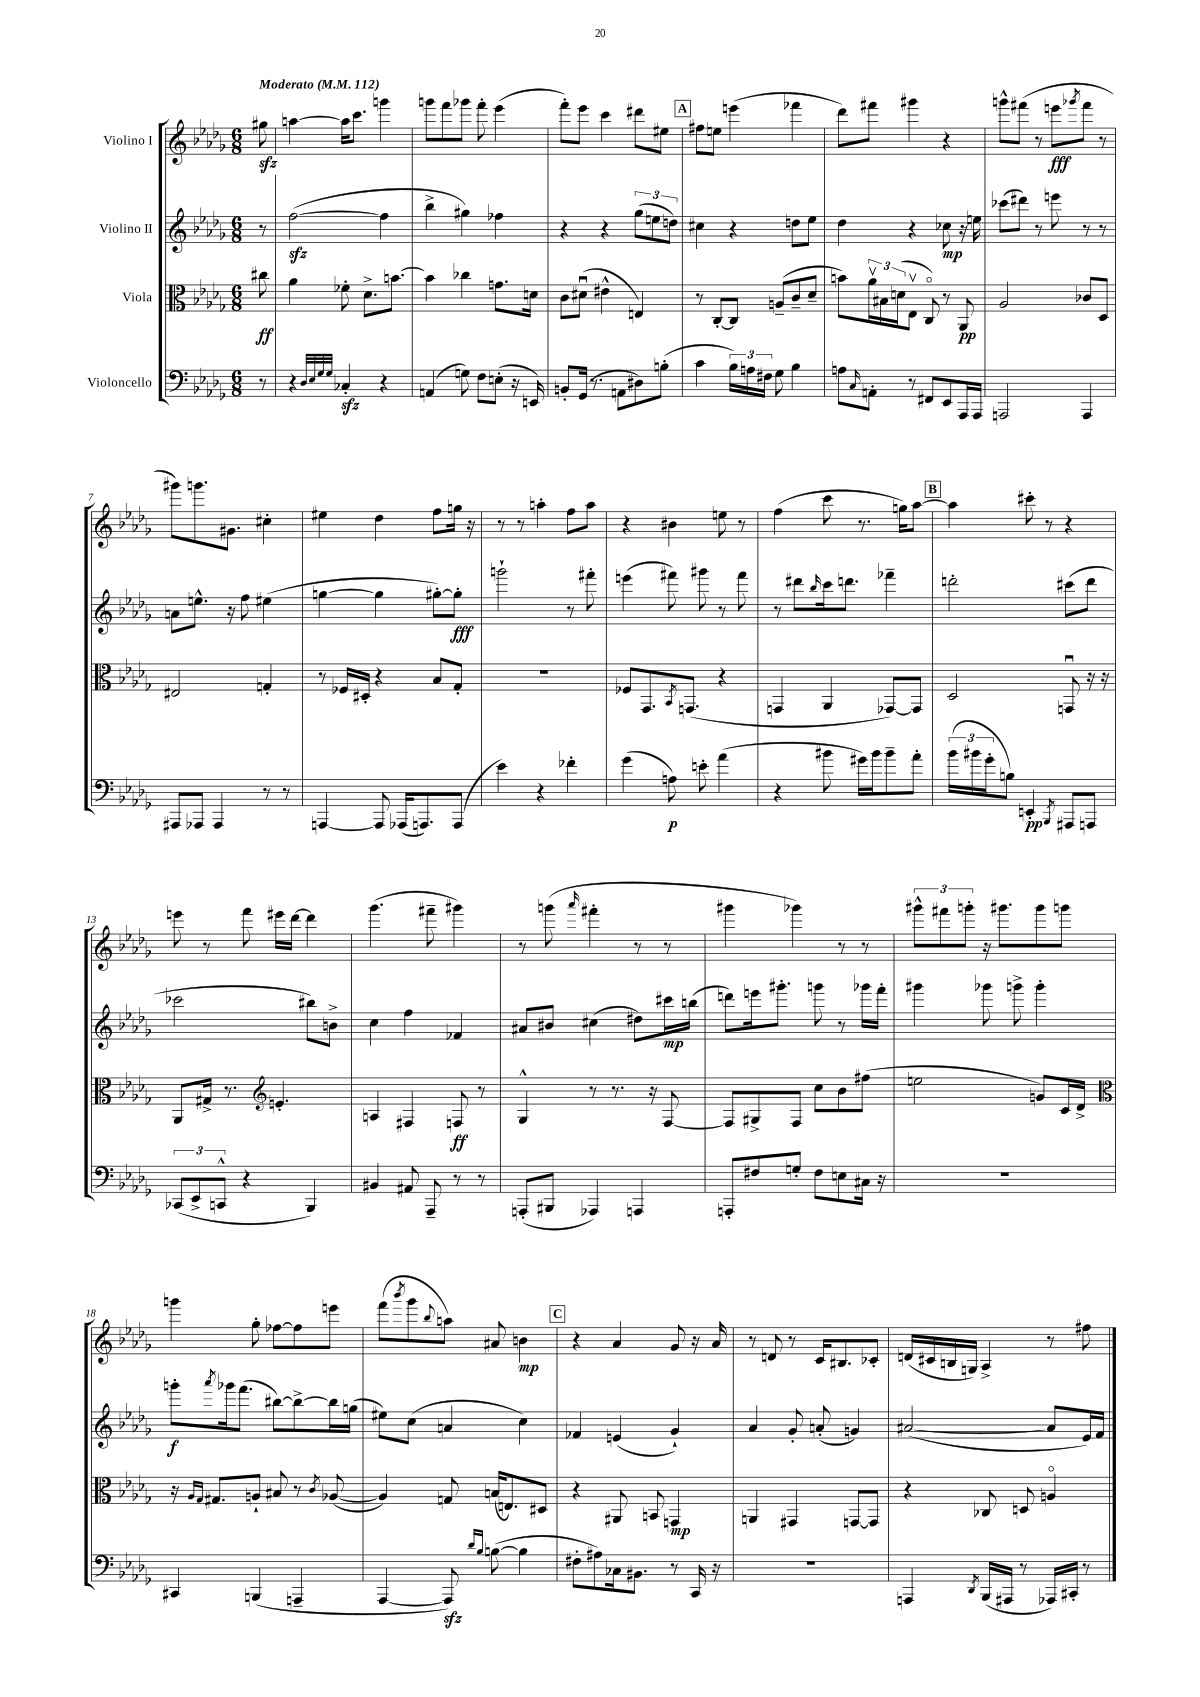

**kern	**kern	**kern	**kern
*staff4	*staff3	*staff2	*staff1
*clefF4	*clefC3	*clefG2	*clefG2
*k[b-e-a-d-g-]	*k[b-e-a-d-g-]	*k[b-e-a-d-g-]	*k[b-e-a-d-g-]
*M6/8	*M6/8	*M6/8	*M6/8
*MM112	*MM112	*MM112	*MM112
8r	8cc#\	8r	8gg#\
=	=	=	=
4r	4a-\	([2ff\	[4aa\
32qqD-/LLL	.	.	.
32qqE-/	.	.	.
32qqG-/	.	.	.
32qqG-/JJJ	.	.	.
4C-'/	8f-'\	.	16aa\]LK
.	.	.	8.ccc\J
.	8.d-^\L	.	.
4r	.	4ff\]	4ggg\
.	[8.b\J	.	.
=	=	=	=
(4AA/	4b\]	4bb-^\	8ggg\L
.	.	.	8fff\
8G\)	4cc-\	4gg#\)	8ggg-\J
8F\L	.	.	8fff'\
(8E'\J	8.g\L	4ff-\	(4eee-\
16r	.	.	.
16EE/)	16d\Jk	.	.
=	=	=	=
8BB'/L	8c\L	4r	8fff'\L)
(16GG-/Jk	(8d#u\J	.	8eee-\J
8.r	.	.	.
.	4e#^^\	4r	4ccc\
8AA\L	.	.	.
8D#\)	4E/)	(12gg-\L	8ddd#\L
.	.	12ee\	.
(8B'\J	.	.	8ee#\J
.	.	12dd\J)	.
=	=	=	=
4c\	8r	4cc#\	8ff#\L
.	[8C'/L	.	8ee\J
24B-\LL)	8C/]J	4r	(4eee\
24A\	.	.	.
24F#\JJ	.	.	.
8G-\	(8A~/L	.	.
4B-\	8c~/	8dd\L	4fff-\
.	8d-~/J	8ee-\J	.
=	=	=	=
8A\L	8b\L)	4dd-\	8ddd-\L)
16qqC/	.	.	.
8AA'\J	24a-v\L	.	8fff#\J
.	24B#\	.	.
.	(24d\J	.	.
8r	8E-v\J	4r	4ggg#\
8FF#/L	8Co/)	.	.
8EE-/	8r	8cc-\	4r
16AAA-/L	8AA-/	16r	.
16AAA-/JJ	.	16ee\	.
=	=	=	=
2AAA/	2A-/	(8ccc-\L	8ggg^^\L
.	.	8ddd#\J)	(8fff#\J
.	.	8r	8r
.	.	8eee\	8eee\L
.	.	.	8qggg-/
4AAA/	8c-/L	8r	8fff#\J
.	8D-/J	8r	8r
=	=	=	=
8AAA#/L	2E#/	8a\L	8ggg#\L)
8AAA-/J	.	8.ee^^\J	8.ggg\
4AAA-/	.	.	.
.	.	16r	8.g#\J
.	.	8ff\	.
8r	4G'/	(4ee#\	4cc#'\
8r	.	.	.
=	=	=	=
[4AAA/	8r	[4gg\	4ee#\
.	16F-/LL	.	.
.	16D#'/JJ	.	.
8AAA/]	4r	4gg\]	4dd-\
(16AAA-/LK	.	.	.
8.AAA/)	.	.	.
.	8B-/L	[8gg#'\L)	8ff\L
(8AAA/J	8G-'/J	8gg#'\]J	16gg\Jk
.	.	.	16r
=	=	=	=
4e-\)	2.r	2ggg`\	8r
.	.	.	8r
4r	.	.	4aa'\
4f-'\	.	8r	8ff\L
.	.	8fff#'\	8aa\J
=	=	=	=
(4g-\	8F-/L	(4eee\	4r
.	8.GG-/	.	.
8A\)	.	8fff#\)	4b#\
.	8qBB-/	.	.
.	(8.GG/J	.	.
8e'\	.	8ggg#\	.
(4a-\	4r	8r	8ee\
.	.	8fff#\	8r
=	=	=	=
4r	4GG/	8r	(4ff\
.	.	8ddd#\L	.
.	.	16qqbb-/	.
8b#\	4AA-/	16ccc\k	8ccc\
.	.	8.ddd\J	.
16g#\LL)	.	.	8.r
16b#\J	.	.	.
8b#~\	[8GG-/L)	4fff-~\	.
.	.	.	16gg\LK)
8a-'\J	8GG-/]J	.	[8aa-\J
=	=	=	=
(24b-\LL	2D-/	2ddd'\	4aa-\]
24b#\	.	.	.
24g-'\J	.	.	.
8B\J)	.	.	.
4EE'/	.	.	8ccc#'\
.	.	.	8r
8qBBB-/	.	.	.
8AAA#/L	8GGu/	(8ccc#\L	4r
8AAA/J	16r	8ddd\J	.
.	16r	.	.
=	=	=	=
(12CC-/L	8AA-/L	2ccc-\	8eee\
12EE-^/	.	.	.
.	16G#^/Jk	.	8r
12CC^^/J	.	.	.
.	8.r	.	.
4r	.	.	8fff\
*	*clefG2	*	*
.	4.e'/	.	16eee#\LL
.	.	.	[16ddd-\JJ
4BBB-/)	.	8bb#\L)	4ddd-\]
.	.	8b^\J	.
=	=	=	=
4BB#/	4A/	4cc\	(4.ggg-\
8AA#/	4F#/	4ff\	.
8AAA-~/	.	.	8fff#~\
8r	8F/	4f-/	4ggg#\)
8r	8r	.	.
=	=	=	=
(8AAA'/L	4G-^^/	8a#/L	8r
8BBB#/J	.	8b#/J	(8ggg\
.	.	.	16qqaaa-/
4AAA-/)	8r	(4cc#\	4fff#'\
.	8.r	.	.
4AAA/	.	8dd#\L)	8r
.	16r	.	.
.	[8F/	16ccc#\L	8r
.	.	(16bb\JJ	.
=	=	=	=
8AAA'/L	8F/]L	8ddd\L)	4ggg#\
8F#/	8G#^/	16eee\k	.
.	.	8.ggg#'\J	.
8G'/J	8F/J	.	4ggg-\)
8F#\L	8cc\L	8ggg\	.
8E\	8b-\	8r	8r
16C#\Jk	(8ff#\J	16ggg-\LL	8r
16r	.	16fff'\JJ	.
=	=	=	=
2.r	2ee\	4ggg#\	12ggg#^^\L
.	.	.	12fff#\
.	.	.	12ggg'\J
.	.	8ggg-\	16r
.	.	.	8.ggg#\L
.	.	8ggg^\	.
.	8g/L)	4ggg'\	8ggg#\
.	16c/L	.	8ggg\J
.	16d-^/JJ	.	.
=	=	=	=
*	*clefC3	*	*
4CC#/	16r	8ggg'\L	4ggg\
.	16qqA-/LL	.	.
.	16qqG-/JJ	.	.
.	8.G#/L	.	.
.	.	8qaaa-/	.
.	.	16ggg-\k	.
.	.	(8.fff\J	.
(4BBB/	8A`/J	.	8gg-'\
.	8B#/	[8bb#\L)	[8ff-\L
4AAA~/	8r	8bb#^\_	8ff-\]
.	8qc/	.	.
.	([8A-/	16bb#\]L	8eee\J
.	.	(16gg\JJ	.
=	=	=	=
[4AAA-/	4A-/])	8ee#\L)	(8fff\L
.	.	.	8qbbb-/
.	.	(8cc\J	8ggg-\
.	.	.	8qqbb-/
8AAA-/])	8G/	4a/	8aa\J)
16qqd-/LL	.	.	.
16qqB-/JJ	.	.	.
([8B\	(16B/LK	.	8a#/
.	8.E/)	.	.
4B\]	.	4cc\)	4b\
.	8D#/J	.	.
=	=	=	=
8F#'\L	4r	4f-/	4r
8A#\)	.	.	.
16C-\k	8AA#/	(4e/	4a-/
8.BB#\J	.	.	.
.	8BB/	.	.
8r	4GG/	4g-`/)	8g-/
16CC/	.	.	16r
16r	.	.	16a-/
=	=	=	=
2.r	4AA/	4a-/	8r
.	.	.	8d/
.	4GG#/	8g-'/	8r
.	.	(8a'/	16c/LK
.	.	.	8.B#/
.	[8GG/L	4g/)	.
.	8GG/]J	.	8c-'/J
=	=	=	=
4AAA/	4r	([2a#/	(16d/LL
.	.	.	16c#/
.	.	.	16B/
.	.	.	16G/JJ)
8qDD-/	.	.	.
(16BBB-/LL	8C-/	.	4A-^/
16AAA#/JJ	.	.	.
8r	8D/	.	.
16AAA-/LL)	4Ao/	8a#/]L	8r
16CC#'/JJ	.	.	.
8r	.	16e-/L)	8ff#\
.	.	16f/JJ	.
==	==	==	==
*-	*-	*-	*-
